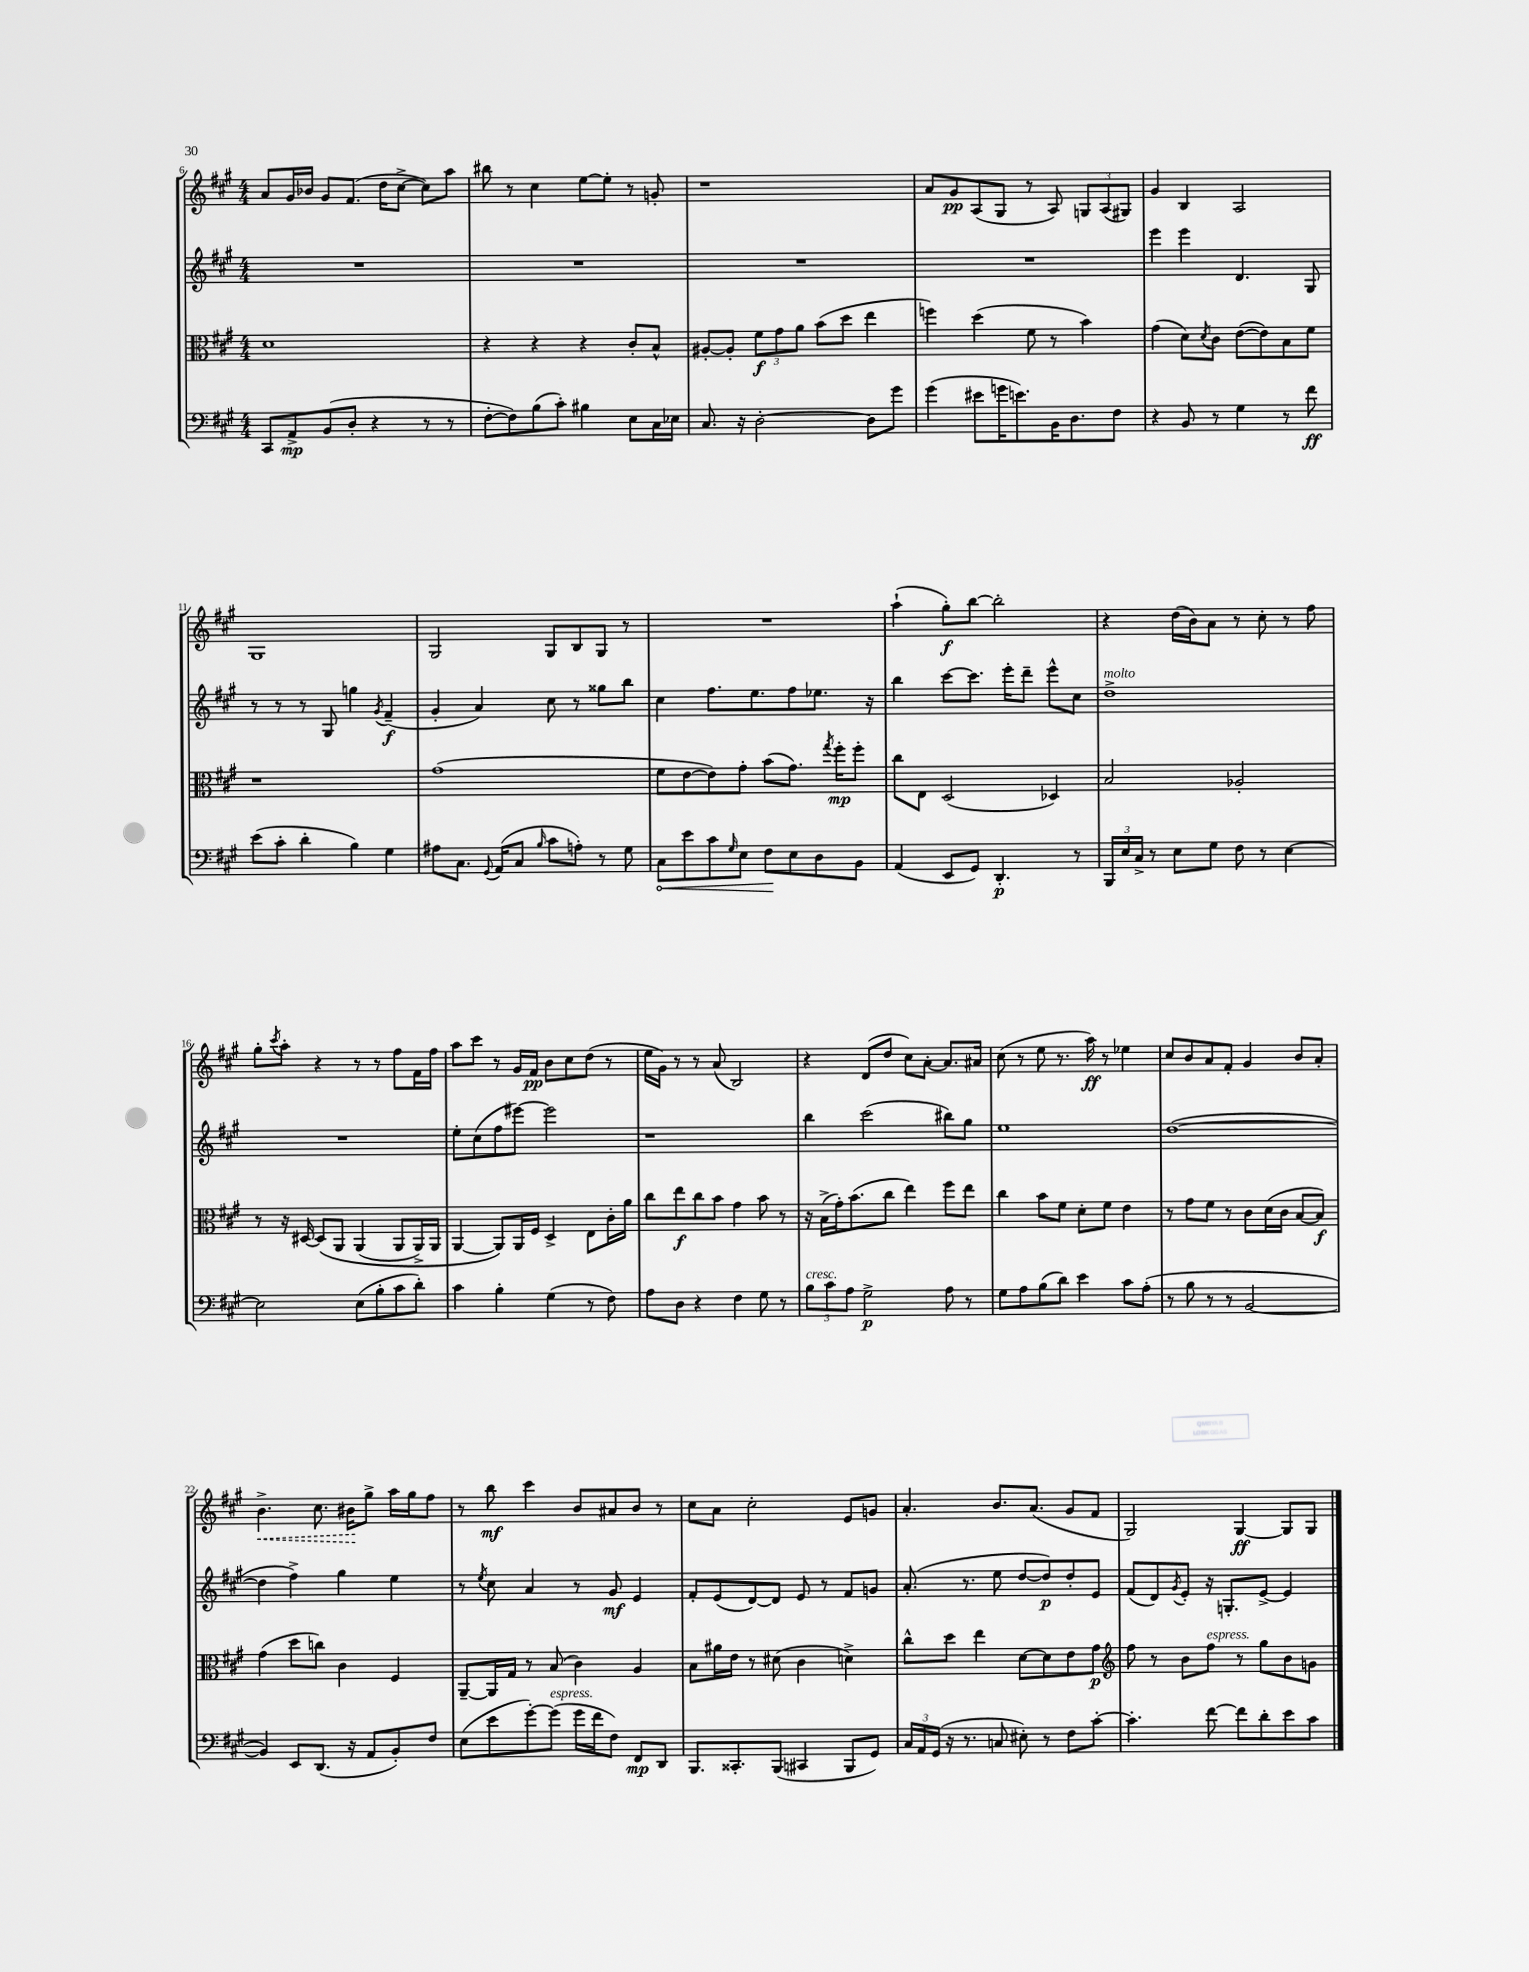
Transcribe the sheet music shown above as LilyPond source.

<<
\new StaffGroup <<
\new Staff = "s0" {
    \clef treble \key a \major \numericTimeSignature \time 4/4
    a'8 gis'16 bes'16 gis'8 fis'8.( d''16 cis''8~-> cis''8) a''8 |
    bis''8 r8 cis''4 e''8~ e''8-. r8 g'8-. |
    r1 |
    a'8 gis'8\pp a8( gis8 r8 a8) \tuplet 3/2 { g8 a8( gis8) } |
    gis'4 b4 a2 |
    gis1 |
    gis2 gis8 b8 gis8 r8 |
    R1 |
    a''4-!( gis''8-.\f) b''8~ b''2-. |
    r4 d''16( b'16) a'8 r8 cis''8-. r8 fis''8 |
    gis''8-. \acciaccatura { cis'''8 } a''8-. r4 r8 r8 fis''8 fis'16 fis''16 |
    a''8 cis'''8 r8 gis'16 fis'16\pp b'8 cis''8 d''8( r8 |
    e''16 gis'16) r8 r8 a'8( b2) |
    r4 d'8( d''8 cis''8) a'8~-. a'8. ais'16 |
    cis''8( r8 e''8 r8. a''16\ff) r8 ees''4 |
    cis''8 b'8 a'8 fis'8-. gis'4 b'8 a'8-. |
    \once \override Hairpin.style = #'dashed-line b'4.->\< cis''8. bis'16\! gis''8-> a''16 gis''16 fis''8 |
    r8 b''8\mf cis'''4 b'8 ais'8 b'8 r8 |
    cis''8 a'8 cis''2-. e'8 g'8 |
    a'4.-. b'8. a'8.( gis'8 fis'8 |
    gis2) gis4~\ff gis8 gis8 \bar "|." |
}
\new Staff = "s1" {
    \clef treble \key a \major \numericTimeSignature \time 4/4
    R1 |
    R1 |
    R1 |
    R1 |
    e'''4 e'''4 d'4. gis8 |
    r8 r8 r8 gis8 g''4 \acciaccatura { gis'8 } fis'4--\f( |
    gis'4-. a'4) cis''8 r8 gisis''8 b''8 |
    cis''4 fis''8. e''8. fis''8 ees''8. r16 |
    b''4 cis'''8~ cis'''8. e'''16-. d'''8-- e'''8-^ cis''8 |
    d''1->^\markup { \italic "molto" } |
    R1 |
    e''8-. cis''8( fis''8 eis'''8~) eis'''2 |
    r1 |
    b''4 cis'''2( bis''8) gis''8 |
    e''1 |
    d''1~( |
    d''4 fis''4->) gis''4 e''4 |
    r8 \acciaccatura { e''8 } cis''8 a'4 r8 gis'8\mf e'4 |
    fis'8-. e'8( d'8~) d'8 e'8 r8 fis'8 g'8 |
    a'8.-.( r8. e''8 d''8~ d''8\p) d''8-. e'8 |
    fis'8( d'8) \acciaccatura { gis'8 } e'8-. r16 g8.-. e'8~-> e'4 \bar "|." |
}
\new Staff = "s2" {
    \clef alto \key a \major \numericTimeSignature \time 4/4
    d'1 |
    r4 r4 r4 cis'8-. b8-^ |
    ais8~-. ais8-. \tuplet 3/2 { fis'8\f gis'8 a'8 } b'8( d''8 e''4 |
    f''4) d''4( fis'8 r8 b'4) |
    gis'4( d'8) \acciaccatura { d'8 } cis'8 e'8~( e'8) b8 fis'8 |
    r1 |
    gis'1( |
    fis'8 e'8~ e'8) gis'8-. b'8( gis'8.) \acciaccatura { gis''8 } fis''16-.\mp fis''8-. |
    cis''8 e8 d2( des4) |
    b2 aes2-. |
    r8 r16 dis16~ dis8\( a,8 a,4( a,8 a,16->) a,16 |
    a,4~ a,8\) a,16 fis16 d4-> e8 cis'16-. a'16 |
    cis''8 e''8\f cis''8 b'8 gis'4 b'8 r8 |
    r16 b16->( gis'16-.) b'8.( cis''8 e''4) fis''8 e''8 |
    cis''4 b'8 fis'8 d'8-. fis'8 e'4 |
    r8 gis'8 fis'8 r8 cis'8 d'16( cis'16 b8~ b8\f) |
    gis'4( d''8 c''8) cis'4 fis4 |
    a,8~-- a,16 gis16 r8 b8( cis'4) a4 |
    b8 ais'16 e'16 r8 dis'8( cis'4 d'4->) |
    cis''8-^ d''8 e''4 d'8~ d'8 e'8 gis'8\p |
    \clef treble fis''8 r8 b'8 fis''8^\markup { \italic "espress." } r8 gis''8 b'8 g'8 \bar "|." |
}
\new Staff = "s3" {
    \clef bass \key a \major \numericTimeSignature \time 4/4
    cis,8 a,8->\mp b,8( d8-. r4 r8 r8 |
    fis8~-. fis8) b8( cis'8-.) bis4 e8 cis16 ees16 |
    cis8. r16 d2~-. d8 gis'8 |
    gis'4( eis'8 g'16 e'8.) b,16 d8. fis8 |
    r4 b,8 r8 gis4 r8 fis'8\ff |
    e'8( cis'8-. d'4-. b4) gis4 |
    ais8 cis8. \appoggiatura { gis,8 } a,16( cis8 \grace { b16 } cis'8 a8-.) r8 gis8 |
    \once \override Hairpin.circled-tip = ##t cis8\< e'8 cis'8 \grace { gis16 } e8 fis8\! e8 d8 b,8 |
    a,4( e,8 gis,8) d,4.-.\p r8 |
    \tuplet 3/2 { b,,16 e16 cis16-> } r8 e8 gis8 fis8 r8 e4~ |
    e2 e8( b8-. cis'8 d'8-.) |
    cis'4 b4-. gis4( r8 fis8) |
    a8 d8 r4 fis4 gis8 r8 |
    \tuplet 3/2 { b8^\markup { \italic "cresc." } cis'8 a8 } gis2->\p a8 r8 |
    gis8 a8 b8( d'8) e'4 cis'8 a8-.( |
    r8 b8 r8 r8 b,2~ |
    b,4) e,8 d,8.( r16 a,8 b,8-.) fis8 |
    e8( e'8 gis'8~-.) gis'8^\markup { \italic "espress." }( gis'16 fis'16 fis8) fis,8\mp d,8 |
    b,,8. cisis,8.-. b,,8( cis,4 b,,8 gis,8) |
    \tuplet 3/2 { cis16 a,16 gis,16( } r16 r8. c8 eis8-.) r8 fis8 cis'8~-. |
    cis'4.-. fis'8~ fis'8 d'8-. e'8 cis'8 \bar "|." |
}
>>
>>
\layout { \context { \Score currentBarNumber = #6 } }
